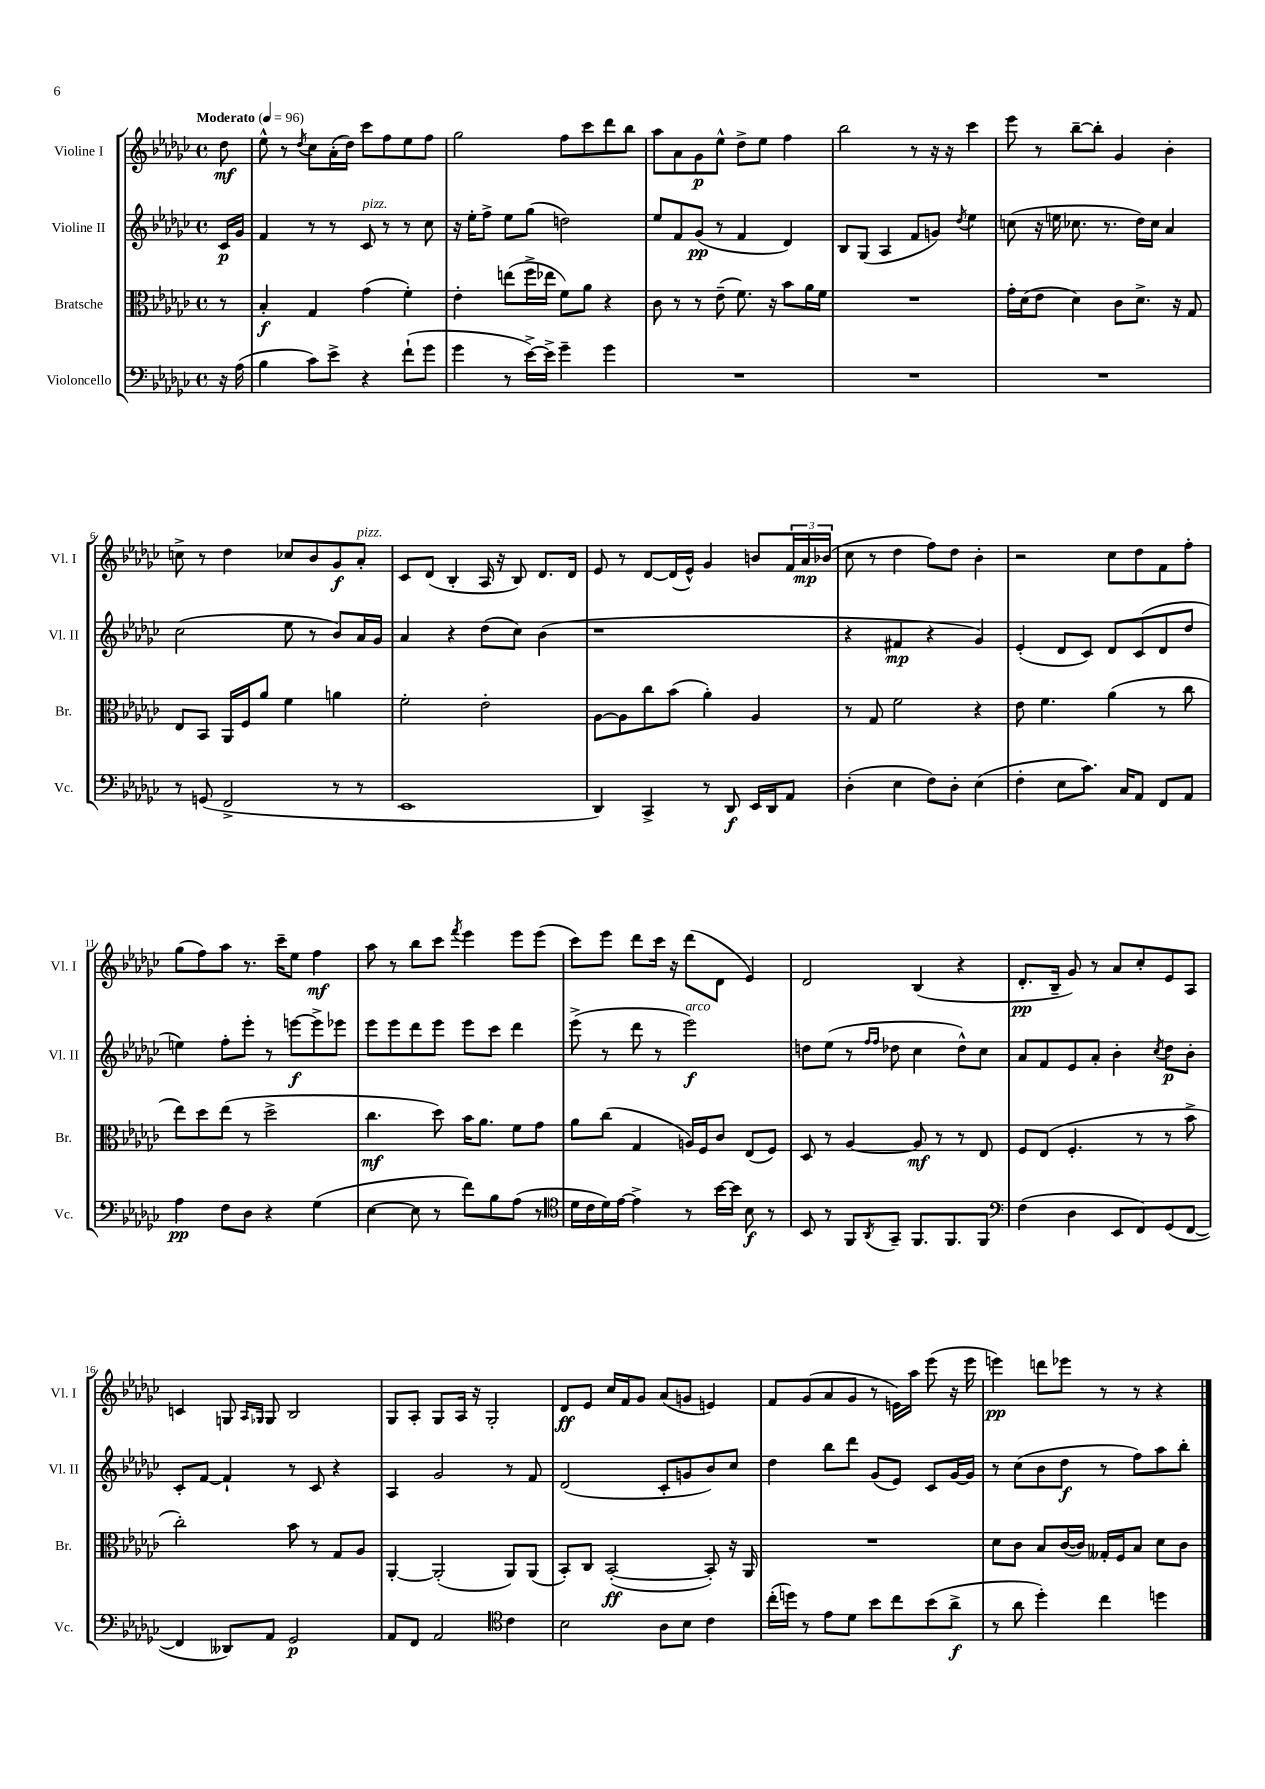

**kern	**dynam	**kern	**dynam	**kern	**dynam	**kern	**dynam
*part4	*part4	*part3	*part3	*part2	*part2	*part1	*part1
*staff4	*staff4	*staff3	*staff3	*staff2	*staff2	*staff1	*staff1
*I"Violoncello	*	*I"Bratsche	*	*I"Violine II	*	*I"Violine I	*
*I'Vc.	*	*I'Br.	*	*I'Vl. II	*	*I'Vl. I	*
*clefF4	*	*clefC3	*	*clefG2	*	*clefG2	*
*k[b-e-a-d-g-c-]	*	*k[b-e-a-d-g-c-]	*	*k[b-e-a-d-g-c-]	*	*k[b-e-a-d-g-c-]	*
*M4/4	*	*M4/4	*	*M4/4	*	*M4/4	*
*met(c)	*	*met(c)	*	*met(c)	*	*met(c)	*
*MM96	*	*MM96	*	*MM96	*	*MM96	*
=	=	=	=	=	=	=	=
!	!	!	!	!	!	!LO:TX:a:B:t=Moderato	!
16r	.	8r	.	16c-/LL	p	8dd-\	mf
(16A-\	.	.	.	16g-/JJ	.	.	.
=1	=1	=1	=1	=1	=1	=1	=1
4B-\	.	4B-'/	f	4f/	.	8ee-^^\	.
.	.	.	.	.	.	8r	.
.	.	.	.	.	.	8qdd-/	.
8c-\L)	.	4G-/	.	8r	.	8cc-\L	.
8e-^\J	.	.	.	8r	.	(16a-'\L	.
.	.	.	.	.	.	16dd-\JJ)	.
!	!	!	!	!LO:TX:a:i:t=pizz.	!	!	!
4r	.	(4g-\	.	8c-/	.	8ccc-\L	.
.	.	.	.	8r	.	8ff\	.
(8f`\L	.	4f'\)	.	8r	.	8ee-\	.
8g-\J	.	.	.	8cc-\	.	8ff\J	.
=2	=2	=2	=2	=2	=2	=2	=2
4g-\	.	4e-'\	.	16r	.	2gg-\	.
.	.	.	.	16ee-'\KL	.	.	.
.	.	.	.	8ff^\J	.	.	.
8r	.	(8een\L	.	8ee-\L	.	.	.
[16e-^\LL)	.	16ff^\L	.	(8gg-\J	.	.	.
16e-^\JJ]	.	16ee-X\JJ	.	.	.	.	.
4g-~\	.	8f\L)	.	2ddn\)	.	8ff\L	.
.	.	8a-\J	.	.	.	8ccc-\	.
4g-\	.	4r	.	.	.	8ddd-\	.
.	.	.	.	.	.	8bb-\J	.
=3	=3	=3	=3	=3	=3	=3	=3
1r	.	8c-\	.	8ee-/L	.	8aa-\L	.
.	.	8r	.	8f/	.	8a-\	.
.	.	8r	.	(8g-/J	pp	8g-\	p
.	.	(8e-~\	.	8r	.	8ee-^^\J	.
.	.	8.f\)	.	4f/	.	8dd-^\L	.
.	.	.	.	.	.	8ee-\J	.
.	.	16r	.	.	.	.	.
.	.	8b-\L	.	4d-/)	.	4ff\	.
.	.	16a-\L	.	.	.	.	.
.	.	16f\JJ	.	.	.	.	.
=4	=4	=4	=4	=4	=4	=4	=4
1r	.	1r	.	8B-/L	.	2bb-\	.
.	.	.	.	(8G-/J	.	.	.
.	.	.	.	4A-/	.	.	.
.	.	.	.	8f/L	.	8r	.
.	.	.	.	8gn/J)	.	16r	.
.	.	.	.	.	.	16r	.
.	.	.	.	8qdd-/	.	.	.
.	.	.	.	4ee-\	.	4ccc-\	.
=5	=5	=5	=5	=5	=5	=5	=5
1r	.	16g-'\LL	.	(8ccn\	.	8eee-\	.
.	.	(16d-\J	.	.	.	.	.
.	.	8e-\J	.	16r	.	8r	.
.	.	.	.	16een\	.	.	.
.	.	4d-\)	.	8.cc-X\	.	[8bb-~\L	.
.	.	.	.	.	.	8bb-'\J]	.
.	.	.	.	8.r	.	.	.
.	.	8c-\L	.	.	.	4g-/	.
.	.	8.d-^\J	.	16dd-\LL)	.	.	.
.	.	.	.	16cc-\JJ	.	.	.
.	.	.	.	4a-/	.	4b-'\	.
.	.	16r	.	.	.	.	.
.	.	8G-/	.	.	.	.	.
!!LO:LB:g=z
=6	=6	=6	=6	=6	=6	=6	=6
8r	.	8E-/L	.	(2cc-\	.	8ccn^\	.
(8GGn/	.	8BB-/J	.	.	.	8r	.
2FF^/	.	16AA-/LL	.	.	.	4dd-\	.
.	.	16F/J	.	.	.	.	.
.	.	8a-/J	.	.	.	.	.
.	.	4f\	.	8ee-\	.	8cc-X/L	.
.	.	.	.	8r	.	8b-/	.
8r	.	4an\	.	8b-/L)	.	8g-/	f
!	!	!	!	!	!	!LO:TX:a:i:t=pizz.	!
8r	.	.	.	16a-/L	.	8a-'/J	.
.	.	.	.	16g-/JJ	.	.	.
=7	=7	=7	=7	=7	=7	=7	=7
1EE-	.	2f'\	.	4a-/	.	8c-/L	.
.	.	.	.	.	.	(8d-/J	.
.	.	.	.	4r	.	4B-'/	.
.	.	2e-'\	.	(8dd-\L	.	16A-/	.
.	.	.	.	.	.	16r	.
.	.	.	.	8cc-\J)	.	8B-/)	.
.	.	.	.	(4b-\	.	8.d-/L	.
.	.	.	.	.	.	16d-/Jk	.
=8	=8	=8	=8	=8	=8	=8	=8
4DD-/)	.	[8A-\L	.	1r	.	8e-/	.
.	.	8A-\]	.	.	.	8r	.
4CC-^/	.	8cc-\	.	.	.	[8d-/L	.
.	.	(8b-\J	.	.	.	(16d-/L]	.
.	.	.	.	.	.	16e-^^/JJ)	.
8r	.	4a-'\)	.	.	.	4g-/	.
8DD-/	f	.	.	.	.	.	.
16EE-/LL	.	4A-/	.	.	.	8bn/L	.
16DD-/J	.	.	.	.	.	.	.
8AA-/J	.	.	.	.	.	24f/L	.
.	.	.	.	.	.	24a-/	mp
.	.	.	.	.	.	(24b-X/JJ	.
=9	=9	=9	=9	=9	=9	=9	=9
(4D-'\	.	8r	.	4r	.	8cc-\	.
.	.	8G-/	.	.	.	8r	.
4E-\	.	2f\	.	4f#X/	mp	4dd-\	.
8F\L)	.	.	.	4r	.	8ff\L)	.
8D-'\J	.	.	.	.	.	8dd-\J	.
(4E-\	.	4r	.	4g-/)	.	4b-'\	.
=10	=10	=10	=10	=10	=10	=10	=10
4F'\	.	8e-\	.	(4e-'/	.	2r	.
.	.	4.f\	.	.	.	.	.
8E-\L	.	.	.	8d-/L	.	.	.
8.c-\J)	.	.	.	8c-/J)	.	.	.
.	.	(4a-\	.	8d-/L	.	8cc-\L	.
16C-/KL	.	.	.	.	.	.	.
8AA-/J	.	.	.	(8c-/	.	8dd-\	.
8FF/L	.	8r	.	8d-/	.	8f\	.
8AA-/J	.	8cc-\	.	8dd-/J	.	8ff'\J	.
!!LO:LB:g=z
=11	=11	=11	=11	=11	=11	=11	=11
4A-\	pp	8ee-\L)	.	4een\)	.	(8gg-\L	.
.	.	8dd-\	.	.	.	8ff\)	.
8F\L	.	(8ee-\J	.	8ff'\L	.	8aa-\J	.
8D-\J	.	8r	.	8eee-'\J	.	8.r	.
4r	.	2dd-^\	.	8r	.	.	.
.	.	.	.	.	.	16ccc-~\KL	.
.	.	.	.	[8eeen\L	f	8ee-\J	.
(4G-\	.	.	.	8eee^\]	.	4ff\	mf
.	.	.	.	8eee-X\J	.	.	.
=12	=12	=12	=12	=12	=12	=12	=12
[4E-\	.	4.cc-\	mf	8eee-\L	.	8aa-\	.
.	.	.	.	8eee-\	.	8r	.
8E-\]	.	.	.	8ddd-\	.	8bb-\L	.
8r	.	8dd-\)	.	8eee-\J	.	8ccc-\J	.
.	.	.	.	.	.	8qfff/	.
8f\L)	.	16b-\KL	.	8eee-\L	.	4eee-\	.
.	.	8.a-\J	.	.	.	.	.
8B-\	.	.	.	8ccc-\J	.	.	.
(8A-\J	.	8f\L	.	4ddd-\	.	8eee-\L	.
8r	.	8g-\J	.	.	.	(8eee-\J	.
=13	=13	=13	=13	=13	=13	=13	=13
*clefC4	*	*	*	*	*	*	*
16d-\LL	.	8a-\L	.	(8eee-^\	.	8ccc-\L)	.
16c-\	.	.	.	.	.	.	.
16d-\)	.	(8cc-\J	.	8r	.	8eee-\J	.
[16e-\JJ	.	.	.	.	.	.	.
4e-^\]	.	4G-/	.	8ddd-\	.	8ddd-\L	.
.	.	.	.	8r	.	16ccc-\Jk	.
.	.	.	.	.	.	16r	.
!	!	!	!	!LO:TX:a:i:t=arco	!	!	!
8r	.	16An/LL)	.	2eee-\)	f	(8ddd-\L	.
.	.	16F/J	.	.	.	.	.
[16b-\LL	.	8c-/J	.	.	.	8d-\J	.
16b-\JJ]	.	.	.	.	.	.	.
8B-\	f	(8E-/L	.	.	.	4e-/)	.
8r	.	8F/J)	.	.	.	.	.
=14	=14	=14	=14	=14	=14	=14	=14
8BB-/	.	8D-/	.	8ddn\L	.	2d-/	.
8r	.	8r	.	(8ee-\J	.	.	.
8FF/L	.	[4A-/	.	8r	.	.	.
.	.	.	.	16qqff/LL	.	.	.
8qAA-/	.	.	.	16qqff/JJ	.	.	.
8GG-~/J	.	.	.	8dd-X\	.	.	.
8.FF/L	.	8A-/]	mf	4cc-\	.	(4B-/	.
.	.	8r	.	.	.	.	.
8.FF/	.	.	.	.	.	.	.
.	.	8r	.	8dd-^^\L)	.	4r	.
8FF/J	.	8E-/	.	8cc-\J	.	.	.
=15	=15	=15	=15	=15	=15	=15	=15
*clefF4	*	*	*	*	*	*	*
(4F\	.	8F/L	.	8a-/L	.	8.d-'/L	pp
.	.	(8E-/J	.	8f/	.	.	.
.	.	.	.	.	.	16B-~/Jk	.
4D-\	.	4.F'/	.	8e-/	.	8g-/)	.
.	.	.	.	8a-'/J	.	8r	.
8EE-/L	.	.	.	4b-'\	.	8a-/L	.
8FF/)	.	8r	.	.	.	8cc-'/	.
.	.	.	.	8qcc-/	.	.	.
(8GG-/	.	8r	.	8dd-\L	p	8e-/	.
[8FF/J	.	8b-^\	.	8b-'\J	.	8A-/J	.
!!LO:LB:g=z
=16	=16	=16	=16	=16	=16	=16	=16
4FF/]	.	2cc-'\)	.	8c-'/L	.	4cn/	.
.	.	.	.	[8f/J	.	.	.
8DD--X/L)	.	.	.	4f`/]	.	8Gn/	.
.	.	.	.	.	.	16qqA-/LL	.
.	.	.	.	.	.	16qqG-X/JJ	.
8AA-/J	.	.	.	.	.	8G-/	.
2GG-/	p	8b-\	.	8r	.	2B-/	.
.	.	8r	.	8c-/	.	.	.
.	.	8G-/L	.	4r	.	.	.
.	.	8A-/J	.	.	.	.	.
=17	=17	=17	=17	=17	=17	=17	=17
8AA-/L	.	[4AA-'/	.	4A-/	.	8G-/L	.
8FF/J	.	.	.	.	.	8A-'/J	.
2AA-/	.	(2AA-'/]	.	2g-/	.	8G-/L	.
.	.	.	.	.	.	16A-/Jk	.
.	.	.	.	.	.	16r	.
.	.	.	.	.	.	2G-'/	.
*clefC4	*	*	*	*	*	*	*
4c-\	.	8AA-/L)	.	8r	.	.	.
.	.	(8AA-/J	.	8f/	.	.	.
=18	=18	=18	=18	=18	=18	=18	=18
2B-\	.	8BB-'/L)	.	(2d-/	.	8d-/L	ff
.	.	8C-/J	.	.	.	8e-/J	.
.	.	([2BB-'/	ff	.	.	16cc-/LL	.
.	.	.	.	.	.	16f/J	.
.	.	.	.	.	.	8g-/J	.
8A-\L	.	.	.	8c-'/L	.	(8a-/L	.
8B-\J	.	.	.	8gn/	.	8gn/J	.
4c-\	.	8BB-'/])	.	8b-/)	.	4en/)	.
.	.	16r	.	8cc-/J	.	.	.
.	.	16AA-/	.	.	.	.	.
=19	=19	=19	=19	=19	=19	=19	=19
(16cc-'\LL	.	1r	.	4dd-\	.	8f/L	.
16ddn\JJ)	.	.	.	.	.	.	.
8r	.	.	.	.	.	(8g-/	.
8e-\L	.	.	.	8bb-\L	.	8a-/	.
8d-\J	.	.	.	8ddd-\J	.	8g-/J	.
8b-\L	.	.	.	(8g-/L	.	8r	.
8cc-\	.	.	.	8e-/J)	.	16en\LL)	.
.	.	.	.	.	.	16aa-\JJ	.
(8b-\	.	.	.	8c-/L	.	(8eee-\	.
8a-^\J	f	.	.	[16g-/L	.	16r	.
.	.	.	.	16g-/JJ]	.	16eee-\	.
=20	=20	=20	=20	=20	=20	=20	=20
8r	.	8d-\L	.	8r	.	4eeen\)	pp
8a-\	.	8c-\J	.	(8cc-\L	.	.	.
4dd-'\)	.	8B-/L	.	8b-\	.	8dddn\L	.
.	.	([16c-/L	.	8dd-\J	f	8eee-X\J	.
.	.	16c-/JJ])	.	.	.	.	.
4cc-\	.	16G--X'/LL	.	8r	.	8r	.
.	.	16F/J	.	.	.	.	.
.	.	8B-/J	.	8ff\L)	.	8r	.
4ddn\	.	8d-\L	.	8aa-\	.	4r	.
.	.	8c-\J	.	8bb-'\J	.	.	.
==	==	==	==	==	==	==	==
*-	*-	*-	*-	*-	*-	*-	*-
